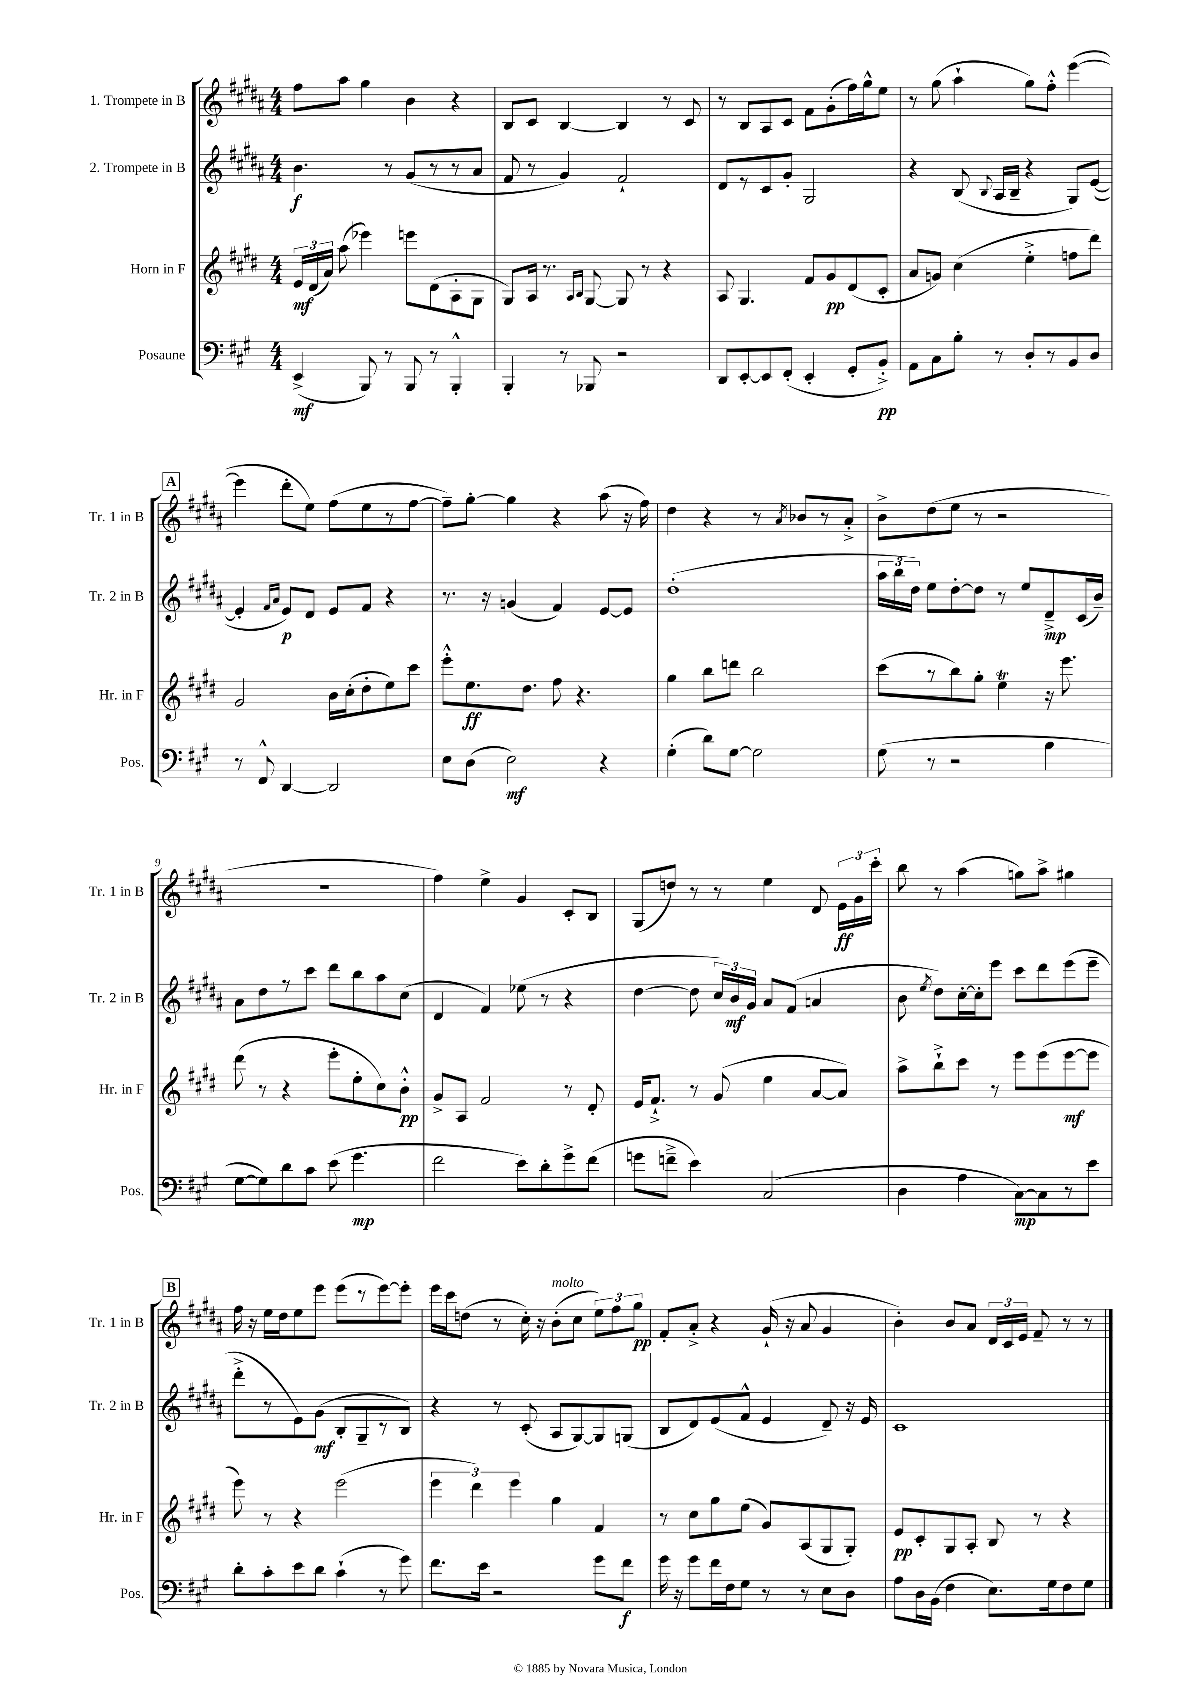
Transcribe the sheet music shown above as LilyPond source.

<<
\new StaffGroup <<
\new Staff = "s0" \with { instrumentName = "1. Trompete in B" shortInstrumentName = "Tr. 1 in B" } {
    \clef treble \key b \major \numericTimeSignature \time 4/4
    \autoBeamOff fis''8[ ais''8] gis''4 b'4 r4 |
    b8[ cis'8] b4~ b4 r8 cis'8 |
    r8 b8[ ais8 cis'8] fis'8[ gis'8-.( fis''16) gis''16-^ e''8] |
    r8 gis''8( ais''4-! gis''8[) fis''8]-.-^ e'''4~( |
    \mark \markup { \box "A" } e'''4 dis'''8[-. e''8]) fis''8[( e''8 r8 fis''8]~ |
    fis''8[--) gis''8]~-. gis''4 r4 ais''8( r16 fis''16) |
    dis''4 r4 r8 \acciaccatura { ais'8 } bes'8[ r8 ais'8]-.-> |
    b'8[-> dis''8( e''8] r8 r2 |
    R1 |
    fis''4) e''4-> gis'4 cis'8[-. b8] |
    gis8[( d''8]) r8 r8 e''4 dis'8 \tuplet 3/2 { e'16[\ff gis'16 cis'''16]-. } |
    b''8 r8 ais''4( g''8[) ais''8]-> gis''4 |
    \mark \markup { \box "B" } fis''16 r16 e''16[ dis''16 e''8 e'''8] e'''8[( r8 e'''8~) e'''8]-. |
    e'''16[ cis'''16 d''8]( r8 cis''16-.) r16 b'8[-.^\markup { \italic "molto" }( cis''8] \tuplet 3/2 { e''8[) fis''8 gis''8]\pp } |
    fis'8[-. ais'8]-.-> r4 gis'16-!( r16 ais'8 gis'4 |
    b'4-.) b'8[ ais'8] \tuplet 3/2 { dis'16[ cis'16 e'16] } fis'8-- r8 r8 \bar "|." |
}
\new Staff = "s1" \with { instrumentName = "2. Trompete in B" shortInstrumentName = "Tr. 2 in B" } {
    \clef treble \key b \major \numericTimeSignature \time 4/4
    \autoBeamOff b'4.\f r8 gis'8[( r8 r8 ais'8] |
    fis'8 r8 gis'4) fis'2-! |
    dis'8[ r8 cis'8 gis'8]-. gis2 |
    r4 b8( \appoggiatura { b8 } ais16[ b16]-- r4 gis8[) e'8]~( |
    \mark \markup { \box "A" } e'4-. \grace { fis'16[ ais'16] } e'8[\p) dis'8] e'8[ fis'8] r4 |
    r8. r16 g'4( fis'4) e'8[~ e'8] |
    dis''1-.( |
    \tuplet 3/2 { ais''16[ b''16 dis''16]) } e''8[ dis''8~-. dis''8] r8 e''8[ dis'8--->\mp cis'16( b'16]--) |
    ais'8[ dis''8 r8 cis'''8] dis'''8[ b''8 ais''8 cis''8]( |
    dis'4 fis'4) ees''8( r8 r4 |
    dis''4~ dis''8 \tuplet 3/2 { cis''16[) b'16\mf gis'16] } ais'8[ fis'8]( a'4 |
    b'8 \acciaccatura { e''8 } dis''8[) cis''16~-. cis''16-. e'''8] cis'''8[ dis'''8 e'''8( e'''8]-- |
    \mark \markup { \box "B" } dis'''8[-.-> r8 e'8) gis'8]\mf( b8[-. gis8-- r8 b8]) |
    r4 r8 cis'8-.( ais8[ gis8~) gis8 g8]( |
    b8[ dis'8) e'8( fis'8]-^ e'4 dis'8--) r16 e'16 |
    cis'1 \bar "|." |
}
\new Staff = "s2" \with { instrumentName = "Horn in F" shortInstrumentName = "Hr. in F" } {
    \clef treble \key e \major \numericTimeSignature \time 4/4
    \autoBeamOff \tuplet 3/2 { e'16[\mf dis'16( a'16]) } a''8( ees'''4) e'''8[ dis'8( a8-. gis8] |
    gis8[) a16] r8. \grace { a16[ b16] } gis8~ gis8 r8 r4 |
    a8 gis4. fis'8[ gis'8\pp dis'8( cis'8]-. |
    a'8[ g'8]) cis''4( e''4-.-> f''8[ dis'''8]) |
    \mark \markup { \box "A" } gis'2 b'16[ cis''16-.( dis''8-. e''8) cis'''8] |
    e'''8[-.-^ e''8.\ff dis''8.] fis''8 r4. |
    gis''4 b''8[ d'''8] b''2 |
    cis'''8[( r8 b''8) gis''8]-. e''4\trill r16 e'''8. |
    dis'''8( r8 r4 e'''8[-. e''8-. cis''8) b'8]-.-^\pp |
    gis'8[-> a8] fis'2 r8 dis'8-. |
    e'16[ fis'8.]-!-> r8 gis'8( e''4 a'8[~ a'8]) |
    a''8[-> b''8-!-> cis'''8] r8 e'''8[ e'''8( e'''8~\mf e'''8] |
    \mark \markup { \box "B" } e'''8) r8 r4 e'''2( |
    \tuplet 3/2 { e'''4 dis'''4) e'''4 } gis''4 fis'4 |
    r8 cis''8[ gis''8 e''8]( gis'8[) a8( gis8 gis8]-.) |
    e'8[\pp cis'8-. gis8 a8]-. b8 r8 r4 \bar "|." |
}
\new Staff = "s3" \with { instrumentName = "Posaune" shortInstrumentName = "Pos." } {
    \clef bass \key a \major \numericTimeSignature \time 4/4
    \autoBeamOff e,4->\mf( b,,8) r8 b,,8 r8 b,,4-.-^ |
    b,,4-. r8 bes,,8 r2 |
    d,8[ e,8~-. e,8 fis,8]-.( e,4-. gis,8[-. b,8]-.->\pp) |
    a,8[ cis8 b8]-. r8 d8[-. r8 b,8 d8] |
    \mark \markup { \box "A" } r8 fis,8-^ d,4~ d,2 |
    e8[ d8]( e2\mf) r4 |
    gis4-.( d'8[) gis8]~ gis2 |
    gis8( r8 r2 b4 |
    gis8[~ gis8) d'8 cis'8] e'8( gis'4.\mp |
    fis'2 e'8[) d'8-. gis'8-> fis'8]( |
    g'8[ f'8]---> e'4) cis2( |
    d4 a4 cis8[~\mp) cis8 r8 e'8] |
    \mark \markup { \box "B" } d'8[-. cis'8-. e'8 d'8] cis'4-!( r8 gis'8) |
    fis'8.[ e'16] r2 gis'8[ fis'8]\f |
    gis'16 r16 gis'8[ fis'16 fis16 gis8] r8 r8 e8[ d8] |
    a8[ d16 b,16]( fis4 e8.[) gis16 fis8 gis8] \bar "|." |
}
>>
>>
